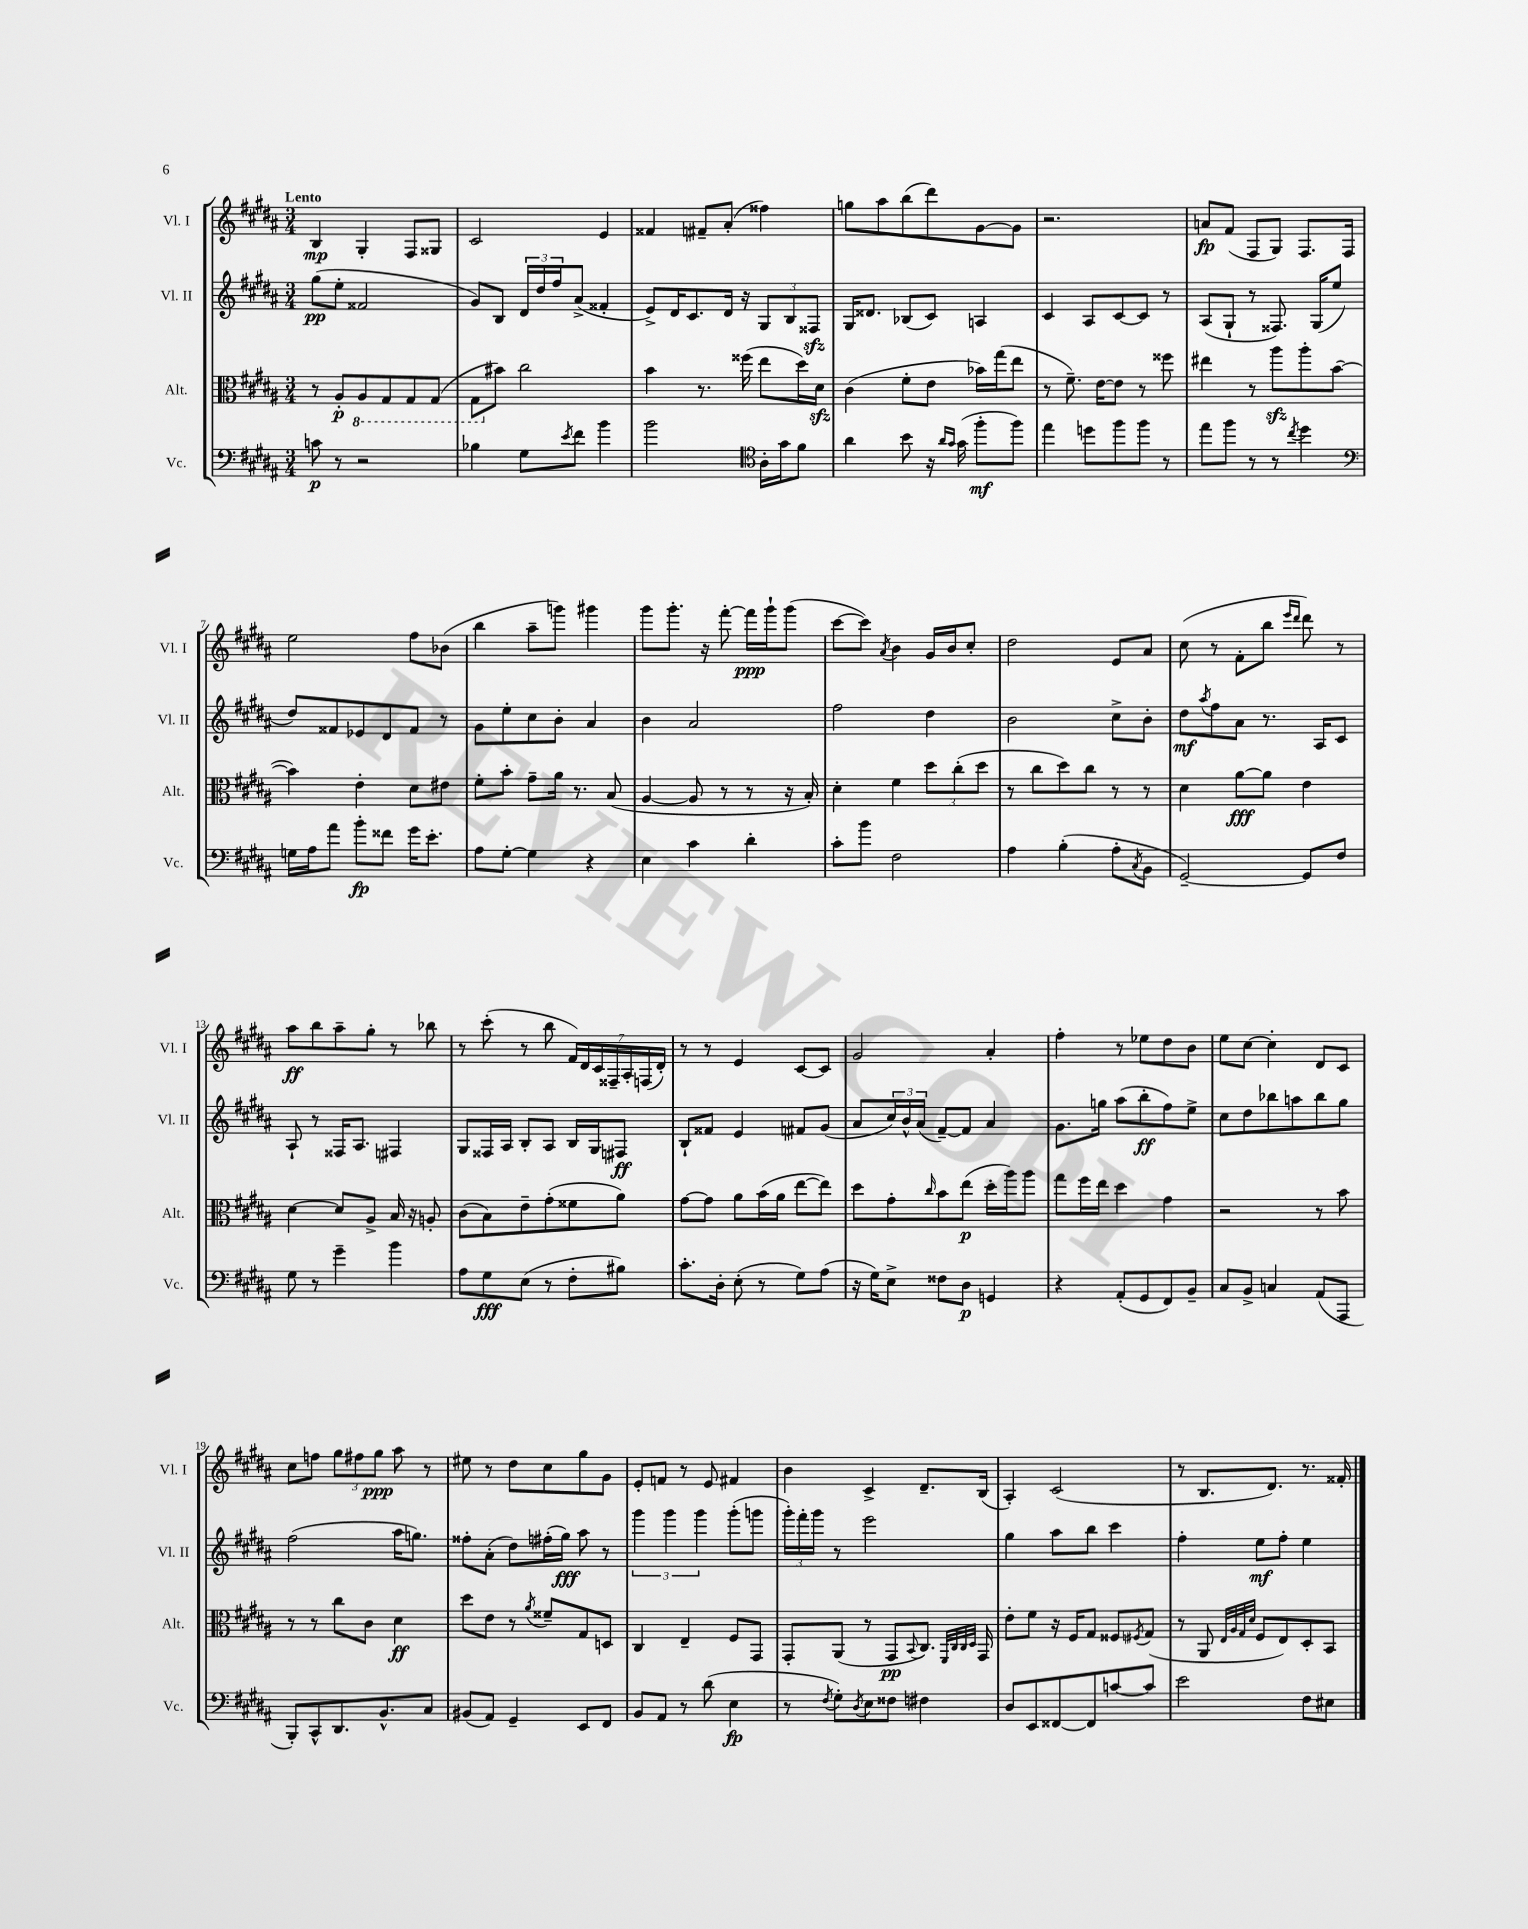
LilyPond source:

<<
\new StaffGroup <<
\new Staff = "s0" \with { instrumentName = "Vl. I" shortInstrumentName = "Vl. I" } {
    \clef treble \key b \major \numericTimeSignature \time 3/4 \tempo "Lento"
    b4\mp gis4-. fis8 gisis8 |
    cis'2 e'4 |
    fisis'4 fis'8-- ais'8-.( fisis''4) |
    g''8 ais''8 b''8( dis'''8) gis'8~ gis'8 |
    r2. |
    a'8\fp fis'8( fis8 gis8) fis8. fis16 |
    e''2 fis''8 bes'8( |
    b''4 ais''8-- g'''8) gis'''4 |
    gis'''8 gis'''8.-. r16 fis'''8~-. fis'''16\ppp gis'''16-! gis'''8( |
    cis'''8~ cis'''8) \acciaccatura { ais'8 } b'4 gis'16 b'16 cis''8-. |
    dis''2 e'8 ais'8 |
    cis''8( r8 fis'8-. b''8 \grace { e'''16 dis'''16 } dis'''8) r8 |
    ais''8\ff b''8 ais''8-- gis''8-. r8 bes''8 |
    r8 cis'''8-.( r8 b''8 \tuplet 7/4 { fis'16) dis'16 cis'16 fisis16-- ais16-. f16( dis'16-.) } |
    r8 r8 e'4 cis'8~ cis'8 |
    gis'2 ais'4-. |
    fis''4-. r8 ees''8 dis''8 b'8 |
    e''8 cis''8~ cis''4-. dis'8 cis'8 |
    cis''8 f''8 \tuplet 3/2 { gis''8 fis''8 gis''8\ppp } ais''8 r8 |
    eis''8 r8 dis''8 cis''8 gis''8 gis'8 |
    e'8-. f'8 r8 e'8 fis'4 |
    b'4 cis'4-> dis'8.-- b16( |
    ais4-.) cis'2( |
    r8 b8. dis'8.) r8. fisis'16-. \bar "|." |
}
\new Staff = "s1" \with { instrumentName = "Vl. II" shortInstrumentName = "Vl. II" } {
    \clef treble \key b \major \numericTimeSignature \time 3/4
    gis''8\pp( e''8-. fisis'2 |
    gis'8) b8 \tuplet 3/2 { dis'16 dis''16 fis''16 } ais'8->( fisis'4-. |
    e'8->) dis'16 cis'8. dis'16 r16 \tuplet 3/2 { gis8 b8 fisis8\sfz } |
    gis16 disis'8. bes8( cis'8) a4 |
    cis'4 ais8 cis'8~ cis'8 r8 |
    ais8( gis8-! r8 fisis8.) gis16( e''8 |
    dis''8) fisis'8 ees'8 dis'8 fisis'8 r8 |
    gis'8 e''8-. cis''8 b'8-. ais'4 |
    b'4 ais'2 |
    fis''2 dis''4 |
    b'2 cis''8-> b'8-. |
    dis''8\mf \acciaccatura { ais''8 } fis''8 ais'8 r8. ais16 cis'8 |
    ais8-! r8 fisis16 ais8. fis4 |
    gis8 fisis16 ais16 b8-. ais8 b16 gis16 fis8\ff |
    b8-! fisis'8 e'4 fis'8 gis'8( |
    ais'8 \tuplet 3/2 { cis''16) b'16-^ ais'16( } fis'8~--) fis'8 ais'4 |
    gis'8. g''16 ais''8( b''8-.\ff fis''8) e''8-> |
    cis''8 dis''8 bes''8 a''8 bes''8 gis''8 |
    fis''2( ais''16 g''8.) |
    fisis''8-. ais'8-.( dis''8) fis''16-.( gis''16\fff) ais''8 r8 |
    \tuplet 3/2 { gis'''4 gis'''4 gis'''4 } gis'''8-.( g'''8 |
    \tuplet 3/2 { gis'''16-.) fis'''16-. gis'''16 } r8 e'''2 |
    gis''4 ais''8 b''8 cis'''4 |
    fis''4-. e''8\mf fis''8-. e''4 \bar "|." |
}
\new Staff = "s2" \with { instrumentName = "Alt." shortInstrumentName = "Alt." } {
    \clef alto \key b \major \numericTimeSignature \time 3/4
    r8 ais8-.\p \ottava #-1 ais,8 gis,8 gis,8 gis,8( |
    gis,8 \ottava #0 bis'8) cis''2 |
    b'4 r8. fisis''16( e''8 dis''16) dis'16\sfz |
    cis'4( fis'8-. e'8 bes'16) gis''16( e''8 |
    r8 fis'8.--) e'16~ e'8 r8 fisis''8 |
    eis''4 r8 ais''8\sfz ais''8-. b'8~( |
    b'4) e'4-. dis'8 eis'8 |
    fis'8-. b'8-. gis'8-- ais'16 r8. b8( |
    ais4~ ais8 r8 r8 r16 b16-.) |
    dis'4-. fis'4 \tuplet 3/2 { dis''8 cis''8-.( dis''8 } |
    r8 cis''8 dis''8) cis''8 r8 r8 |
    dis'4 ais'8~\fff ais'8 e'4 |
    dis'4~ dis'8 ais8-> b16 r16 a8-. |
    cis'8( b8) e'8-- gis'8-.( fisis'8 ais'8) |
    gis'8~ gis'8 ais'8 b'16( ais'16 e''8~ e''8) |
    dis''8 gis'8-. \grace { cis''16 } b'8 e''8\p( dis''16-. ais''16) ais''8 |
    gis''8 fis''16 e''16 dis''4 gis'4 |
    r2 r8 b'8 |
    r8 r8 cis''8 cis'8 dis'4\ff |
    dis''8 e'8 r8 \acciaccatura { ais'8 } fisis'8-- gis8 d8 |
    cis4 e4-- fis8 gis,8 |
    gis,8-. ais,8( r8 gis,8\pp \appoggiatura { b,8 } cis8.) \grace { fis,32 cis32 cis32 dis32 } gis,16 |
    e'8-. fis'8 r16 fis16 gis8 fisis8 \acciaccatura { fis8 } gis8( |
    r8 ais,8 \grace { e32 ais32 gis32 dis'32 } fis8 e8) dis8-. b,8 \bar "|." |
}
\new Staff = "s3" \with { instrumentName = "Vc." shortInstrumentName = "Vc." } {
    \clef bass \key b \major \numericTimeSignature \time 3/4
    c'8\p r8 r2 |
    bes4 gis8 \acciaccatura { e'8 } fis'8 b'4 |
    b'2 \clef tenor ais16-. gis'16 fis'8 |
    ais'4 b'8 r16 \grace { ais'16 gis'16 } gis'16( fis''8-.\mf fis''8) |
    e''4 d''8 fis''8 fis''8 r8 |
    e''8 fis''8 r8 r8 \acciaccatura { cis''8 } dis''4 |
    \clef bass g16 ais16 ais'8 b'8-.\fp fisis'8 gis'16 e'8.-. |
    ais8 gis8~-. gis4 r4 |
    e4 cis'4 dis'4-. |
    cis'8-. b'8 fis2 |
    ais4 b4-.( ais8-. \acciaccatura { cis8 } b,8 |
    gis,2~--) gis,8 fis8 |
    gis8 r8 gis'4-- b'4 |
    ais8 gis8\fff e8( r8 fis8-. bis8) |
    cis'8.-. dis16-. e8-.( r8 gis8) ais8( |
    r16 gis16) e8-> fisis8 dis8\p g,4 |
    r4 ais,8-.( gis,8 fis,8) b,8-- |
    cis8 b,8-> c4 ais,8( ais,,8 |
    b,,8-.) cis,8-^ dis,8. b,8.-^ cis8 |
    bis,8( ais,8) gis,4-- e,8 fis,8 |
    b,8 ais,8 r8 dis'8( e4\fp |
    r8 \acciaccatura { fis8 } gis8-.) \acciaccatura { dis8 } e8 fisis8 fis4 |
    dis8 e,8 fisis,8~ fisis,8 c'8~ c'8 |
    e'2 fis8 eis8 \bar "|." |
}
>>
>>
